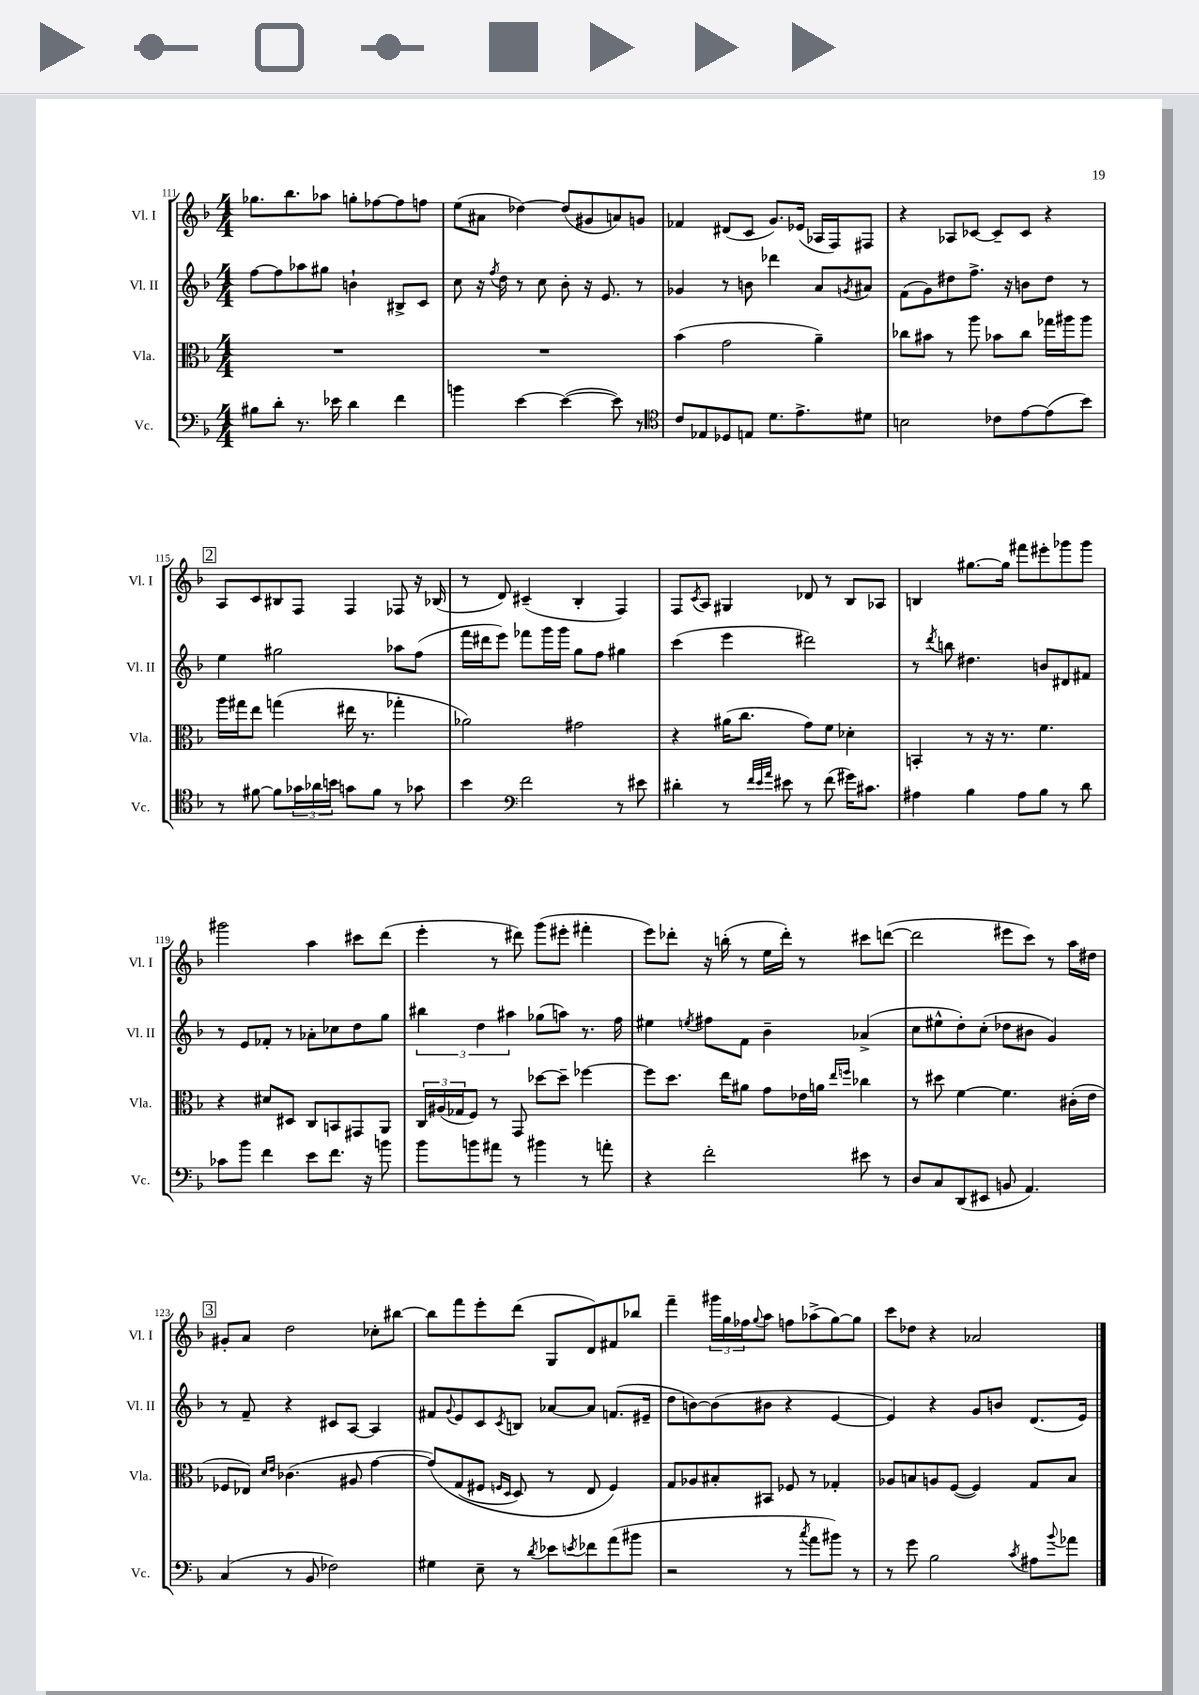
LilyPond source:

<<
\new StaffGroup <<
\new Staff = "s0" \with { instrumentName = "Vl. I" shortInstrumentName = "Vl. I" } {
    \clef treble \key f \major \numericTimeSignature \time 4/4
    ges''8. bes''8. aes''8 g''8-. fes''8~ fes''8 f''8 |
    e''8( ais'8 des''4~) des''8( gis'8 a'8) g'8 |
    fes'4 dis'8( c'8 g'8.) ees'16( aes16 f16) fis8 |
    r4 aes8 ces'8~ ces'8-- ces'8 r4 |
    \mark \markup { \box "2" } a8 c'8 bis8 f8 f4 fes8 r16 bes16( |
    r8 d'8) cis'4--( bes4-. f4) |
    f8 \acciaccatura { c'8 } a8 gis4 des'8 r8 bes8 aes8 |
    b4 gis''8.~ gis''16 fis'''8 eis'''8-. ges'''8 ges'''8 |
    gis'''2 a''4 cis'''8 d'''8( |
    e'''4-. r8 dis'''8) g'''8( eis'''8-. fis'''4-. |
    e'''8) des'''8-. r16 b''16-.( r8 e''16 des'''16-.) r8 cis'''8 d'''8~( |
    d'''2 eis'''8 c'''8) r8 a''16 dis''16 |
    \mark \markup { \box "3" } gis'8-. a'8 d''2 ces''8-. bis''8~ |
    bis''8 f'''8 e'''8-. d'''8( g8 d'8) fis'8 bes''8 |
    f'''4-- \tuplet 3/2 { gis'''16 g''16 fes''16 } \appoggiatura { g''8 } a''8 f''8 aes''8->( g''8~) g''8 |
    c'''8 des''8 r4 aes'2 \bar "|." |
}
\new Staff = "s1" \with { instrumentName = "Vl. II" shortInstrumentName = "Vl. II" } {
    \clef treble \key f \major \numericTimeSignature \time 4/4
    f''8~ f''8 aes''8 gis''8 b'4-! bis8-> c'8 |
    c''8 r16 \acciaccatura { f''8 } d''16 r8 c''8 bes'8-. r16 e'8. r8 |
    ges'4 r8 b'8 des'''4 a'8 \acciaccatura { g'8 } ais'8 |
    f'8( g'8) dis''8 f''8.-> r16 b'8 dis''8 r8 |
    \mark \markup { \box "2" } e''4 gis''2 aes''8 f''8( |
    f'''16 dis'''16 e'''8) fes'''8 g'''16 g'''16 g''8 f''8 gis''4 |
    c'''4( e'''4 dis'''2) |
    r8 \acciaccatura { d'''8 } b''8 dis''4. b'8 dis'8 fis'8 |
    r8 e'8 fes'8-. r8 aes'8-. ces''8 d''8 g''8 |
    \tuplet 3/2 { bis''4 d''4 ais''4 } ges''8( a''8) r8. f''16 |
    eis''4 \acciaccatura { e''8 } fis''8 f'8 bes'4-- aes'4->( |
    c''8 eis''8-^ d''8-.) c''8-.( des''8 bis'8 g'4) |
    \mark \markup { \box "3" } r8 f'8-- r4 cis'8 a8~ a4 |
    fis'8 \appoggiatura { g'8 } e'8 c'8 \acciaccatura { c'8 } b8 aes'8~ aes'8 f'8.( eis'16-- |
    d''8 b'8~) b'8( bis'8 r4 e'4~ |
    e'4) r4 g'8 b'8 d'8.( e'16) \bar "|." |
}
\new Staff = "s2" \with { instrumentName = "Vla." shortInstrumentName = "Vla." } {
    \clef alto \key f \major \numericTimeSignature \time 4/4
    R1 |
    R1 |
    bes'4( g'2 a'4--) |
    ces''8 bis'8 r8 a''8 bes'8 ces''8 ges''16 ais''16 ais''8 |
    \mark \markup { \box "2" } a''16 gis''16 e''8 g''4( eis''16 r8. ges''4-. |
    aes'2) gis'2 |
    r4 ais'16( c''8. g'8) f'8 des'4-. |
    b,4-. r8 r16 r8. f'4. |
    r4 dis'8 dis8 c8 b,8 gis,8 a,8 |
    \tuplet 3/2 { c16 ais16( ges16 } f8) r8 g,8 des''8~ des''8-- fes''4~ |
    fes''8 d''8. e''16 ais'8 g'8 ees'16 a'16 \grace { e''16 f''16 } ces''4 |
    r8 dis''8 f'4~ f'4. cis'16-.( e'16 |
    \mark \markup { \box "3" } fes8 ees8) \grace { d'16 e'16 } ces'4.( ais8 g'4~ |
    g'8)\( g8( fis8 \grace { f16 d16 } d8) r8 e8 f4\) |
    g8 aes8 bis8-. bis,8 fes8 r8 ges4-. |
    aes8 b8 a8 f8~( f4) g8 b8 \bar "|." |
}
\new Staff = "s3" \with { instrumentName = "Vc." shortInstrumentName = "Vc." } {
    \clef bass \key f \major \numericTimeSignature \time 4/4
    bis8 d'8-. r8. ees'16 d'4 f'4 |
    b'4 e'4~ e'4~( e'8) r8 |
    \clef tenor c'8 ees8 des8 e8 d'8. e'8.-> dis'8 |
    b2 ces'8 e'8~ e'8( bes'8) |
    \mark \markup { \box "2" } r8 fis'8~ fis'8 \tuplet 3/2 { ges'16 aes'16 b'16 } g'8 fis'8 r8 ges'8 |
    bes'4 \clef bass f'2 r8 eis'8 |
    dis'4-. r8 \grace { f'32 e'32 a'32 } eis'8 r8 f'8( gis'16) cis'8. |
    ais4 bes4 ais8 bes8 r8 d'8 |
    ces'8 bes'8 f'4 e'8 f'8. r16 b'8 |
    bes'8 b'8 ais'8 r8 bis'4 r8 a'8-. |
    r4 f'2-. eis'8 r8 |
    d8 c8 d,8( eis,8 b,8 a,4.) |
    \mark \markup { \box "3" } c4( r8 bes,8 fes2) |
    gis4 e8-- r8 \acciaccatura { d'8 } ees'8 \acciaccatura { e'8 } fes'8 a'8( bis'8 |
    r2 r8 \acciaccatura { c''8 } a'8 bis'8) r8 |
    r8 g'8 bes2 \acciaccatura { c'8 } ais8 \appoggiatura { bes'8 } aes'8 \bar "|." |
}
>>
>>
\layout { \context { \Score currentBarNumber = #111 } }
